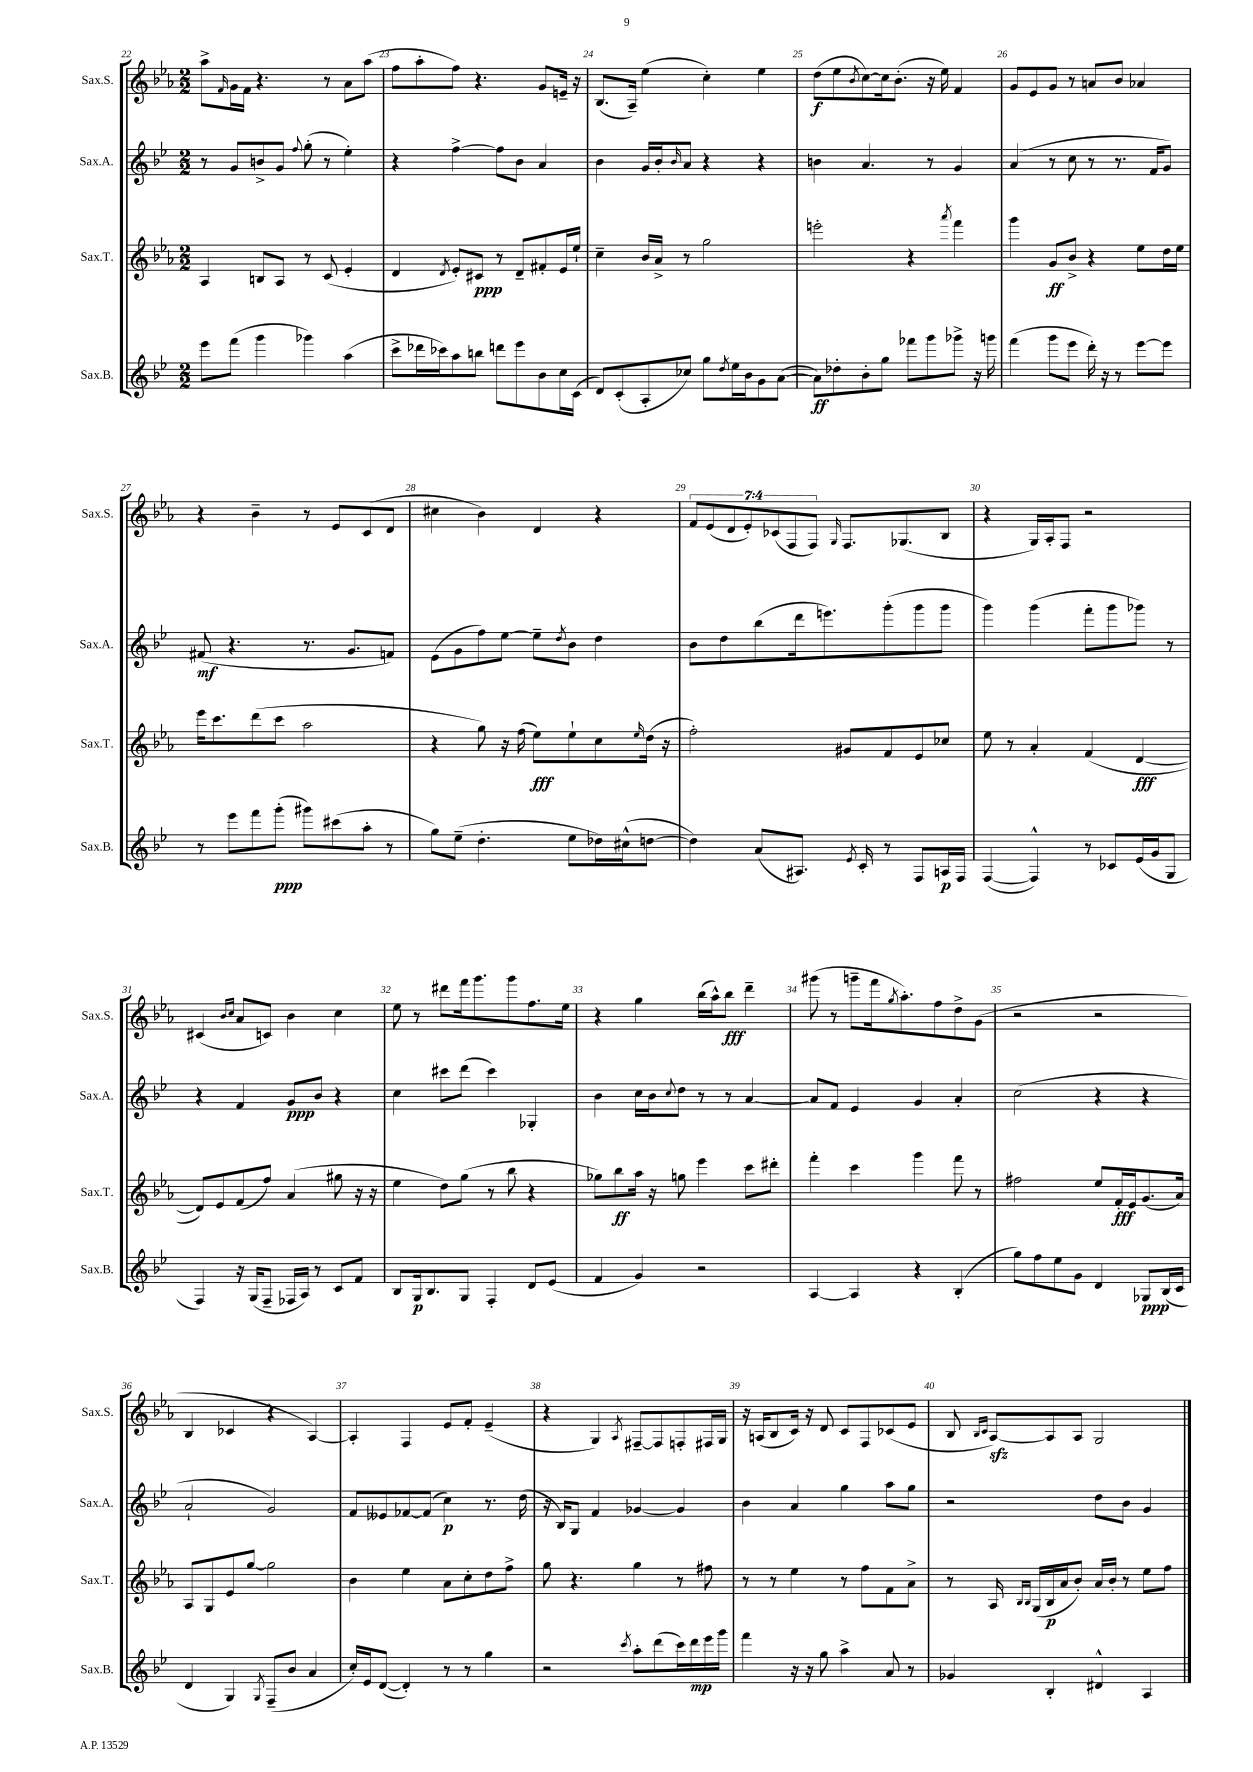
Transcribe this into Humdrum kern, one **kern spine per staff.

**kern	**dynam	**kern	**dynam	**kern	**dynam	**kern	**dynam
*part4	*part4	*part3	*part3	*part2	*part2	*part1	*part1
*staff4	*staff4	*staff3	*staff3	*staff2	*staff2	*staff1	*staff1
*I"Sax.B.	*	*I"Sax.T.	*	*I"Sax.A.	*	*I"Sax.S.	*
*I'Sax.B.	*	*I'Sax.T.	*	*I'Sax.A.	*	*I'Sax.S.	*
*clefG2	*	*clefG2	*	*clefG2	*	*clefG2	*
*k[b-e-]	*	*k[b-e-a-]	*	*k[b-e-]	*	*k[b-e-a-]	*
*M2/2	*	*M2/2	*	*M2/2	*	*M2/2	*
=22	=22	=22	=22	=22	=22	=22	=22
8eee-\L	.	4A-/	.	8r	.	8aa-^\L	.
.	.	.	.	.	.	16qqf/	.
(8fff\J	.	.	.	8g/L	.	16g\L	.
.	.	.	.	.	.	16f\JJ	.
4ggg\	.	8Bn/L	.	8bn^/	.	4.r	.
.	.	8A-/J	.	8g/J	.	.	.
.	.	.	.	8qqff/	.	.	.
4ggg-X\)	.	8r	.	(8gg'\	.	.	.
.	.	(8c/	.	8r	.	8r	.
(4aa\	.	4e-'/	.	4ee-'\)	.	8a-\L	.
.	.	.	.	.	.	(8aa-\J	.
=23	=23	=23	=23	=23	=23	=23	=23
8ccc^\L	.	4d/	.	4r	.	8ff\L	.
16ddd-X\L	.	.	.	.	.	8aa-'\	.
16ccc-X\J)	.	.	.	.	.	.	.
.	.	8qd/	.	.	.	.	.
8aa\	.	8e-'/L)	.	[4ff^\	.	8ff\J)	.
8bbn\J	.	8c#X/J	ppp	.	.	4.r	.
8dddn\L	.	8r	.	8ff\L]	.	.	.
8eee-\	.	8d~/L	.	8b-\J	.	.	.
8b-\	.	8f#X'/	.	4a/	.	8g/L	.
16cc\L	.	16e-/L	.	.	.	16en~/Jk	.
(16c\JJ	.	16ee-`/JJ	.	.	.	16r	.
=24	=24	=24	=24	=24	=24	=24	=24
8d/L)	.	4cc~\	.	4b-\	.	(8.B-/L	.
(8c'/	.	.	.	.	.	.	.
.	.	.	.	.	.	16A-~/Jk)	.
8A'/	.	16b-/LL	.	16g/LL	.	(4ee-\	.
.	.	16a-^/JJ	.	16b-'/J	.	.	.
.	.	.	.	16qqb-/	.	.	.
8cc-X/J)	.	8r	.	8a/J	.	.	.
8gg\L	.	2gg\	.	4r	.	4cc'\)	.
8qdd/	.	.	.	.	.	.	.
16ee-\L	.	.	.	.	.	.	.
16b-\J	.	.	.	.	.	.	.
8g\	.	.	.	4r	.	4ee-\	.
([8a\J	.	.	.	.	.	.	.
=25	=25	=25	=25	=25	=25	=25	=25
8a\L])	ff	2eeen'\	.	4bn\	.	(8dd\L	f
8dd-X'\	.	.	.	.	.	8ee-\	.
.	.	.	.	.	.	8qb-/	.
8b-'\	.	.	.	4.a/	.	[8cc\)	.
8gg\J	.	.	.	.	.	16cc\k]	.
.	.	.	.	.	.	(8.b-'\J	.
8fff-X\L	.	4r	.	.	.	.	.
8ggg\	.	.	.	8r	.	16r	.
.	.	.	.	.	.	16ee-\)	.
.	.	8qaaa-/	.	.	.	.	.
8ggg-X^\J	.	4fff\	.	4g/	.	4f/	.
16r	.	.	.	.	.	.	.
16gggn\	.	.	.	.	.	.	.
=26	=26	=26	=26	=26	=26	=26	=26
(4fff\	.	4ggg\	.	(4a/	.	8g/L	.
.	.	.	.	.	.	8e-/	.
8ggg\L	.	8g/L	ff	8r	.	8g/J	.
8eee-\J	.	8b-^/J	.	8cc\	.	8r	.
16ddd'\)	.	4r	.	8r	.	8an/L	.
16r	.	.	.	.	.	.	.
8r	.	.	.	8.r	.	8b-/J	.
[8eee-\L	.	8ee-\L	.	.	.	4a-X/	.
.	.	.	.	16f/KL	.	.	.
8eee-\J]	.	16dd\L	.	8g/J)	.	.	.
.	.	16ee-\JJ	.	.	.	.	.
!!LO:LB:g=z
=27	=27	=27	=27	=27	=27	=27	=27
8r	.	16eee-\KL	.	(8f#X/	mf	4r	.
.	.	8.ccc\	.	.	.	.	.
8eee-\L	.	.	.	4.r	.	.	.
8fff\	.	(8ddd\	.	.	.	4b-~\	.
(8ggg'\J	ppp	8ccc\J	.	.	.	.	.
8ggg#X\L)	.	2aa-\	.	8.r	.	8r	.
(8ccc#X\	.	.	.	.	.	8e-/L	.
.	.	.	.	8.g/L	.	.	.
8aa'\J	.	.	.	.	.	(8c/	.
8r	.	.	.	8fn/J)	.	8d/J	.
=28	=28	=28	=28	=28	=28	=28	=28
8gg\L)	.	4r	.	(8e-\L	.	4cc#X\	.
(8ee-~\J	.	.	.	8g\	.	.	.
4.dd'\	.	8gg\)	.	8ff\)	.	4b-\)	.
.	.	16r	.	[8ee-\J	.	.	.
.	.	(16ff\	.	.	.	.	.
.	.	8ee-\L)	fff	8ee-~\L]	.	4d/	.
.	.	.	.	8qdd/	.	.	.
8ee-\L	.	8ee-`\	.	8b-\J	.	.	.
16dd-X\L)	.	8cc\	.	4dd\	.	4r	.
(16cc#X^^\J	.	.	.	.	.	.	.
.	.	16qqee-/	.	.	.	.	.
[8ddn\J	.	(16dd\Jk	.	.	.	.	.
.	.	16r	.	.	.	.	.
=29	=29	=29	=29	=29	=29	=29	=29
4dd\])	.	2ff'\)	.	8b-\L	.	14f/L	.
.	.	.	.	.	.	(14e-/	.
.	.	.	.	8dd\	.	.	.
.	.	.	.	.	.	14d/	.
.	.	.	.	.	.	14e-'/)	.
(8a/L	.	.	.	(8bb-\	.	.	.
.	.	.	.	.	.	(14c-X/	.
.	.	.	.	.	.	14F/	.
8.A#X/J)	.	.	.	16ddd\k	.	.	.
.	.	.	.	.	.	14F/J)	.
.	.	.	.	8.eeen\)	.	.	.
.	.	.	.	.	.	16qqG/	.
.	.	8g#X/L	.	.	.	8.F/L	.
8qe-/	.	.	.	.	.	.	.
16c'/	.	.	.	.	.	.	.
8r	.	8f/	.	(8ggg'\	.	.	.
.	.	.	.	.	.	(8.G-X/	.
8F/L	.	8e-/	.	8ggg\	.	.	.
16An/L	p	8cc-X/J	.	8ggg\J	.	8B-/J	.
16F/JJ	.	.	.	.	.	.	.
=30	=30	=30	=30	=30	=30	=30	=30
([4F/	.	8ee-\	.	4ggg\)	.	4r	.
.	.	8r	.	.	.	.	.
4F^^/])	.	4a-'/	.	(4ggg\	.	16G/LL)	.
.	.	.	.	.	.	16A-'/J	.
.	.	.	.	.	.	8F/J	.
8r	.	(4f/	.	8fff'\L	.	2r	.
8c-X/L	.	.	.	8ggg\	.	.	.
(16e-/L	.	[4d/	fff	8ggg-X\J)	.	.	.
16g/J	.	.	.	.	.	.	.
8G/J	.	.	.	8r	.	.	.
!!LO:LB:g=z
=31	=31	=31	=31	=31	=31	=31	=31
4F/)	.	8d/L])	.	4r	.	(4c#X/	.
.	.	8e-/	.	.	.	.	.
.	.	.	.	.	.	16qqb-/LL	.
.	.	.	.	.	.	16qqcc/JJ	.
16r	.	(8f/	.	4f/	.	8a-/L	.
(16G/KL	.	.	.	.	.	.	.
8F~/J	.	8ff/J)	.	.	.	8cn/J)	.
16F-X/LL	.	(4a-/	.	8g/L	ppp	4b-\	.
16A/JJ)	.	.	.	.	.	.	.
8r	.	.	.	8b-/J	.	.	.
8c/L	.	8gg#X\	.	4r	.	4cc\	.
8f/J	.	16r	.	.	.	.	.
.	.	16r	.	.	.	.	.
=32	=32	=32	=32	=32	=32	=32	=32
8B-/L	.	4ee-\	.	4cc\	.	8ee-\	.
16G/k	p	.	.	.	.	8r	.
8.B-/	.	.	.	.	.	.	.
.	.	8dd\L)	.	8ccc#X\L	.	8ddd#X\L	.
8G/J	.	(8gg\J	.	(8ddd\J	.	16fff\k	.
.	.	.	.	.	.	8.ggg\	.
4F'/	.	8r	.	4ccc#\)	.	.	.
.	.	8bb-\	.	.	.	8ggg\	.
8d/L	.	4r	.	4G-X'/	.	8.ff\	.
(8e-/J	.	.	.	.	.	.	.
.	.	.	.	.	.	16ee-\Jk	.
=33	=33	=33	=33	=33	=33	=33	=33
4f/	.	8gg-X\L)	.	4b-\	.	4r	.
.	.	8bb-\	ff	.	.	.	.
4g/)	.	16aa-\Jk	.	16cc\LL	.	4gg\	.
.	.	16r	.	16b-\J	.	.	.
.	.	.	.	8qqcc/	.	.	.
.	.	8ggn\	.	8dd\J	.	.	.
2r	.	4eee-\	.	8r	.	(16bb-\LL	.
.	.	.	.	.	.	16aa-^^\J)	.
.	.	.	.	8r	.	8bb-\J	fff
.	.	8ccc\L	.	[4a/	.	4ddd~\	.
.	.	8ddd#X'\J	.	.	.	.	.
=34	=34	=34	=34	=34	=34	=34	=34
[4A/	.	4fff'\	.	8a/L]	.	(8ggg#X\	.
.	.	.	.	8f/J	.	8r	.
4A/]	.	4ccc\	.	4e-/	.	8gggn~\L	.
.	.	.	.	.	.	16fff\k	.
.	.	.	.	.	.	8qgg/	.
.	.	.	.	.	.	8.aa-'\)	.
4r	.	4ggg\	.	4g/	.	.	.
.	.	.	.	.	.	8ff\	.
(4B-'/	.	8fff\	.	4a'/	.	8dd^\	.
.	.	8r	.	.	.	(8g\J	.
=35	=35	=35	=35	=35	=35	=35	=35
8gg\L)	.	2ff#X\	.	(2cc\	.	2r	.
8ff\	.	.	.	.	.	.	.
8ee-\	.	.	.	.	.	.	.
8g\J	.	.	.	.	.	.	.
4d/	.	8ee-/L	.	4r	.	2r	.
.	.	16f'/L	fff	.	.	.	.
.	.	16e-/J	.	.	.	.	.
8G-X/L	ppp	(8.g/	.	4r	.	.	.
(16B-/L	.	.	.	.	.	.	.
16c/JJ	.	16a-/Jk)	.	.	.	.	.
!!LO:LB:g=z
=36	=36	=36	=36	=36	=36	=36	=36
4d/	.	8A-/L	.	2a`/	.	4B-/	.
.	.	8G/	.	.	.	.	.
4G/)	.	8e-/	.	.	.	4c-X/	.
.	.	[8gg/J	.	.	.	.	.
8qG/	.	.	.	.	.	.	.
(8F~/L	.	2gg\]	.	2g/)	.	4r	.
8b-/J	.	.	.	.	.	.	.
4a/	.	.	.	.	.	[4A-/)	.
=37	=37	=37	=37	=37	=37	=37	=37
16cc'/LL)	.	4b-\	.	8f/L	.	4A-'/]	.
16e-/J	.	.	.	.	.	.	.
([8d/J	.	.	.	8e--X/	.	.	.
4d'/])	.	4ee-\	.	[8f-X/	.	4F/	.
.	.	.	.	(8f-/J]	.	.	.
8r	.	8a-\L	.	4cc\)	p	8e-/L	.
8r	.	8cc'\	.	.	.	8f'/J	.
4gg\	.	8dd\	.	8.r	.	(4e-~/	.
.	.	8ff^\J	.	.	.	.	.
.	.	.	.	(16dd\	.	.	.
=38	=38	=38	=38	=38	=38	=38	=38
2r	.	8gg\	.	16r	.	4r	.
.	.	.	.	16B-/KL)	.	.	.
.	.	4.r	.	8G/J	.	.	.
.	.	.	.	4f/	.	4G/)	.
8qccc/	.	.	.	.	.	8qA-/	.
8aa'\L	.	4gg\	.	[4g-X/	.	[8F#X~/L	.
(8ddd\	.	.	.	.	.	8F#/]	.
16ccc\L)	.	8r	.	4g-/]	.	8Fn'/	.
16ddd\	mp	.	.	.	.	.	.
16eee-\	.	8ff#X\	.	.	.	16F#X/L	.
16ggg\JJ	.	.	.	.	.	16G/JJ	.
=39	=39	=39	=39	=39	=39	=39	=39
4fff\	.	8r	.	4b-\	.	16r	.
.	.	.	.	.	.	(16An/KL	.
.	.	8r	.	.	.	8B-/	.
16r	.	4ee-\	.	4a/	.	16c/Jk)	.
16r	.	.	.	.	.	16r	.
8gg\	.	.	.	.	.	8d/	.
4aa^\	.	8r	.	4gg\	.	8c/L	.
.	.	8ff\L	.	.	.	8F/	.
8a/	.	8f\	.	8aa\L	.	(8c-X/	.
8r	.	8a-^\J	.	8gg\J	.	8e-/J	.
=40	=40	=40	=40	=40	=40	=40	=40
4g-X/	.	8r	.	2r	.	8B-/	.
.	.	.	.	.	.	16qqB-/LL	.
.	.	.	.	.	.	16qqc/JJ	.
.	.	16A-/	.	.	.	[8A-zz/L)	.
.	.	16qqB-/LL	.	.	.	.	.
.	.	16qqB-/JJ	.	.	.	.	.
.	.	(16G/LL	.	.	.	.	.
4B-'/	.	16B-/	p	.	.	8A-/]	.
.	.	16a-/J	.	.	.	.	.
.	.	8b-'/J)	.	.	.	8A-/J	.
4d#X^^/	.	16a-/LL	.	8dd\L	.	2G/	.
.	.	16b-'/JJ	.	.	.	.	.
.	.	8r	.	8b-\J	.	.	.
4A/	.	8ee-\L	.	4g/	.	.	.
.	.	8ff\J	.	.	.	.	.
==	==	==	==	==	==	==	==
*-	*-	*-	*-	*-	*-	*-	*-
